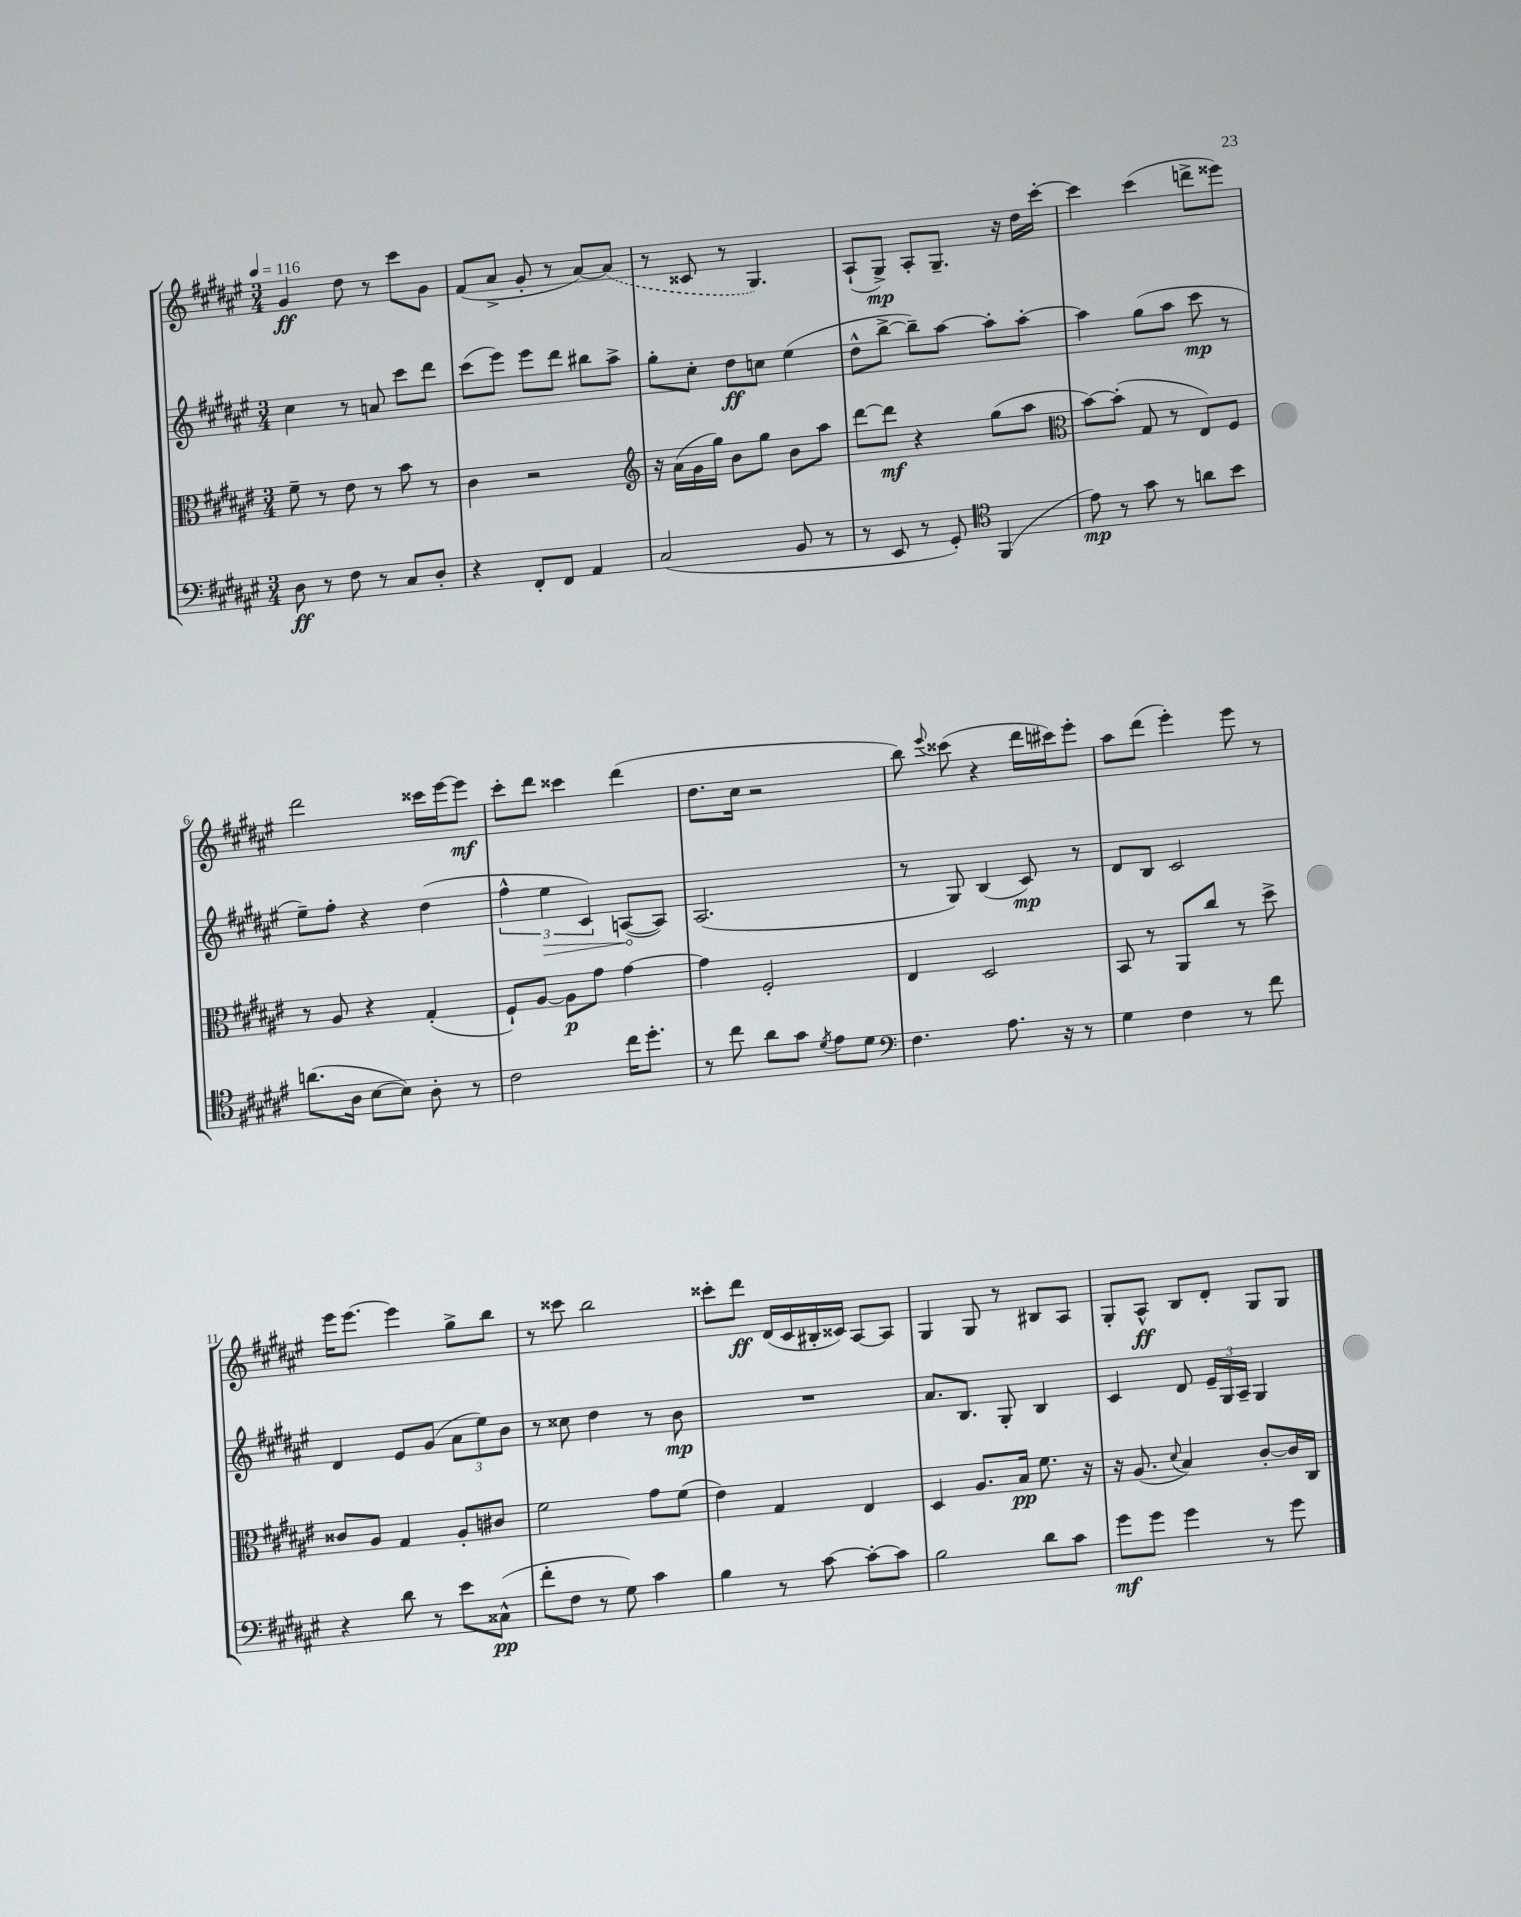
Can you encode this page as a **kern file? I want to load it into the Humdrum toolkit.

**kern	**kern	**kern	**kern
*staff4	*staff3	*staff2	*staff1
*clefF4	*clefC3	*clefG2	*clefG2
*k[f#c#g#d#a#e#]	*k[f#c#g#d#a#e#]	*k[f#c#g#d#a#e#]	*k[f#c#g#d#a#e#]
*M3/4	*M3/4	*M3/4	*M3/4
*MM116	*MM116	*MM116	*MM116
8D#	8f#~	4cc#	4g#
8r	8r	.	.
8F#	8e#	8r	8dd#
8r	8r	8a	8r
8C#	8b	8ccc#	8ccc#
8D#'	8r	8ddd#	8g#
=	=	=	=
4r	4c#	(8ccc#	(8f#
.	.	8eee#)	8a#^
8FF#'	2r	8eee#	8g#'
8FF#	.	8ddd#	8r
4AA#	.	8bb#	[8a#)
.	.	8aa#^	(8a#]
=	=	=	=
*	*clefG2	*	*
(2C#	16r	8gg#'	8r
.	(16a#	.	.
.	16g#	8cc#'	8c##
.	16gg#)	.	.
.	8b	8dd#	8r
.	8gg#	8cc	4.G#)
8BB	8b	(4ee#	.
8r	8aa#	.	.
=	=	=	=
8r	[8ddd#	8dd#^^	(8A#`
8EE#	8ddd#]	[8bb^	8G#^)
8r	4r	8bb~])	8A#'
8GG#')	.	[8aa#	8.G#~
*clefC4	*	*	*
(4FF#	(8gg#	8aa#']	.
.	.	.	16r
.	8aa#	[8aa#'	16dd#
.	.	.	[16ccc#'
=	=	=	=
*	*clefC3	*	*
8e#)	[8b)	4aa#]	4ccc#]
8r	(8b']	.	.
8g#	8G#	(8gg#	(4ccc#
8r	8r	8aa#	.
8a	8E#)	8ccc#	8ddd^
8b	8F#	8r	8eee##)
=	=	=	=
(8.a	8r	8ee#~)	2ddd#
.	8A#	8ff#'	.
16A#	.	.	.
[8B	4r	4r	.
8B])	.	.	.
8A#'	(4G#'	(4dd#	16ccc##
.	.	.	[16eee#
8r	.	.	8eee#]
=	=	=	=
2c#	8F#`)	6ff#^^	8ccc#'
.	[8A#	.	8ddd#
.	.	6ee#	.
.	8A#]	.	4ccc##
.	.	6c#)	.
.	8g#	.	.
16cc#	[4g#	([8A	(4ddd#
8.dd#'	.	.	.
.	.	8A])	.
=	=	=	=
8r	4g#]	(2.A#	8.dd#
8cc#	.	.	.
.	.	.	16cc#
8a#	2F#'	.	2r
8g#	.	.	.
8qd#	.	.	.
8e#	.	.	.
8d#	.	.	.
=	=	=	=
*clefF4	*	*	*
4.F#	4E#	8r	8bb)
.	.	.	8qqeee#
.	.	8G#)	(8ccc##
.	2D#	(4B	4r
8.A#	.	.	.
.	.	8c#)	16ddd#
16r	.	.	16ccc#)
8r	.	8r	8eee#'
=	=	=	=
4G#	8BB	8d#	8aa#
.	8r	8B	(8ddd#
4F#	8AA#	2c#	4eee#')
.	8cc#	.	.
8r	8r	.	8eee#
8f#	8dd#^	.	8r
=	=	=	=
4r	8c##	4d#	16eee#
.	.	.	[8.eee#
.	8A#	.	.
8d#	4G#	8e#	4eee#]
8r	.	(8g#	.
8e#	8A#'	12a#	8gg#^
.	.	12ee#)	.
(8C##^^	8c#	.	8bb
.	.	12b	.
=	=	=	=
8f#'	2f#	8r	8r
8F#	.	8cc##	8ccc##
8r	.	4dd#	2bb
8G#)	.	.	.
4c#	8g#	8r	.
.	(8f#	8b	.
=	=	=	=
4B	4e#)	2.r	8ccc##'
.	.	.	8ddd#
8r	4G#	.	(16d#
.	.	.	16c#
[8c#	.	.	16B#'
.	.	.	16c##)
8c#'_	4E#	.	[8A#
8c#]	.	.	8A#]
=	=	=	=
2B	4D#	8.a#	4G#
.	.	8.B	.
.	8.A#	.	8G#
.	.	8G#'	8r
.	16B	.	.
8d#	8.f#	4B	8B#
8c#	.	.	8A#
.	16r	.	.
=	=	=	=
8g#	16r	4c#	8G#'
.	(8.A#	.	.
8g#	.	.	8A#^^
.	8qqd#	.	.
4g#	4B)	8d#	8B
.	.	24e#~	8d#'
.	.	24G#	.
.	.	24A#~	.
8r	[8c#'	4G#	8G#
8g#	16c#]	.	8G#
.	16C#	.	.
==	==	==	==
*-	*-	*-	*-
